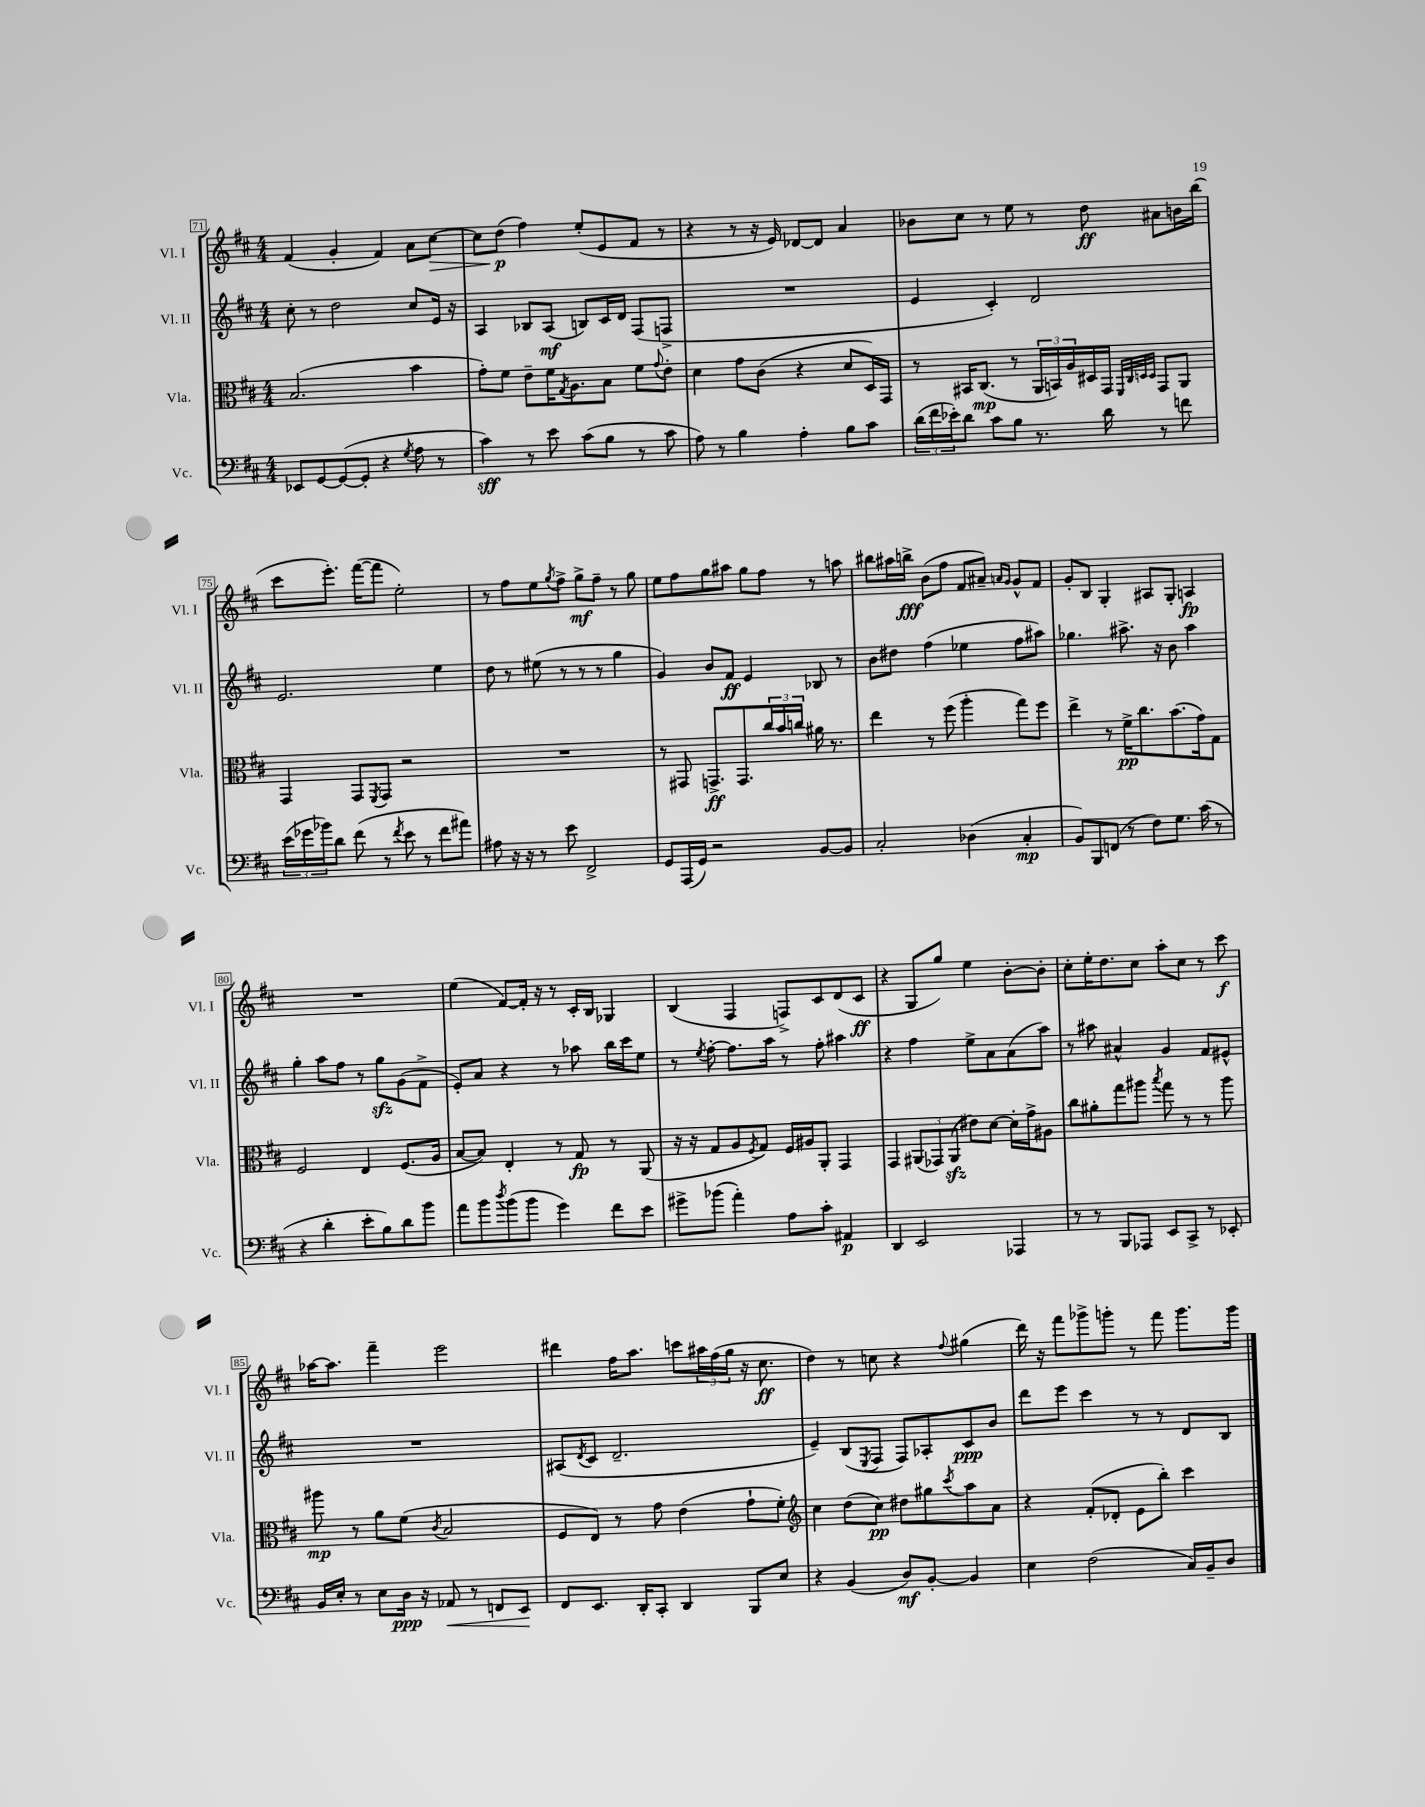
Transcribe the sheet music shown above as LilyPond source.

<<
\new StaffGroup <<
\new Staff = "s0" \with { instrumentName = "Vl. I" shortInstrumentName = "Vl. I" } {
    \clef treble \key d \major \numericTimeSignature \time 4/4
    fis'4( g'4-. fis'4) a'8 cis''8~\> |
    cis''8 d''8\p\!( fis''4) e''8-.( e'8 fis'8 r8 |
    r4 r8 r16 e'16) des'8~ des'8 a'4 |
    bes'8 cis''8 r8 e''8 r8 d''8\ff ais'8 b'16 b''16( |
    cis'''8 e'''8.-.) fis'''16~( fis'''8 e''2-.) |
    r8 fis''8 e''8 \acciaccatura { g''8 } fis''8-> g''8->\mf fis''8-- r8 g''8 |
    e''8 fis''8 g''8 ais''8 g''8 fis''8 r8 a''8 |
    bis''8 ais''16 b''16->\fff b'8( fis''8 fis'8 ais'8--) \grace { a'16 g'16 } g'8-^ fis'8 |
    g'8-. b8 g4-. ais8 g8-. a4\fp |
    R1 |
    e''4( fis'8~) fis'16-. r16 r8 cis'16-. b16 ges4 |
    b4( fis4 f8->) cis'8 d'8( cis'8\ff |
    r4 g8 g''8) e''4 b'8~-. b'8-. |
    cis''8-. e''16-. d''8. cis''8 a''8-. cis''8 r8 cis'''8\f |
    aes''16~ aes''8. fis'''4-- e'''2 |
    dis'''4 fis''16 a''8. c'''8 \tuplet 3/2 { ais''16 fis''16( g''16 } r16 cis''8.\ff |
    d''4) r8 c''8 r4 \appoggiatura { fis''8 } gis''4( |
    d'''16) r16 fis'''8 ges'''8-> g'''8-. r8 fis'''8 g'''8. g'''16 \bar "|." |
}
\new Staff = "s1" \with { instrumentName = "Vl. II" shortInstrumentName = "Vl. II" } {
    \clef treble \key d \major \numericTimeSignature \time 4/4
    cis''8-. r8 d''2 cis''8 e'16 r16 |
    a4 bes8 a8\mf( b8) cis'16 d'16 fis8( f8-> |
    R1 |
    e'4 cis'4-.) d'2 |
    e'2. e''4 |
    d''8 r8 eis''8( r8 r8 r8 g''4 |
    g'4) b'8 fis'8\ff e'4 bes8 r8 |
    b'8 dis''8 fis''4( ees''4 fis''8 ais''8) |
    ges''4. ais''8.-> r16 b'8 ais''4 |
    g''4-. a''8 fis''8 r8 g''8\sfz g'8( fis'8-> |
    e'8-.) a'8 r4 r8 aes''8 b''16 cis'''16 e''8 |
    r8 \acciaccatura { e''8 } fis''8~-. fis''8. a''16 r8 fis''8-. ais''4 |
    r4 fis''4 e''8-> a'8 a'8( a''8) |
    r8 ais''8 ais'4-^ g'4 fis'8 eis'8-^ |
    R1 |
    ais8( \acciaccatura { d'8 } cis'8 d'2.-- |
    e'4--) b8( \acciaccatura { e8 } fis8 fis8) aes8-. cis'8\ppp b'8 |
    d'''8 e'''8 cis'''4 r8 r8 d'8 b8 \bar "|." |
}
\new Staff = "s2" \with { instrumentName = "Vla." shortInstrumentName = "Vla." } {
    \clef alto \key d \major \numericTimeSignature \time 4/4
    b2.( b'4 |
    g'8-.) fis'8 e'8-- fis'16 \acciaccatura { g8 } a8. b8 fis'8 \appoggiatura { g'8 } e'8-. |
    d'4 g'8 cis'8( r4 d'8 d16) g,16 |
    r8 bis,16 cis8.\mp( r8 \tuplet 3/2 { a,16 b,16) a16 } dis16 g,16 \grace { fis,32 cis32 d32 d32 } g,8 a,8 |
    g,4 g,8 \acciaccatura { fis,8 } g,8 r2 |
    R1 |
    r8 gis,8 g,8.->\ff g,8. \tuplet 3/2 { cis''16 b'16 c''16 } ais'16 r8. |
    e''4 r8 fis''8( a''4-. g''8) fis''8 |
    e''4-> r8 fis'16->\pp cis''8. b'8.( g'16) g8 |
    fis2 e4 fis8.( a16 |
    b8~ b8) e4-. r8 g8\fp r8 a,8( |
    r16 r16 g8 a8 \acciaccatura { fis8 } g8) fis16 ais16 a,8-. g,4 |
    g,4 \tuplet 3/2 { ais,8( ges,8) ais,8\sfz( } eis'8) d'8~ d'16-. g'16-> ais8 |
    cis''8 ais'8-. g''8 ais''8 \acciaccatura { b''8 } g''8 r8 r8 ais''8 |
    ais''8\mp r8 a'8 fis'8( \acciaccatura { cis'8 } b2 |
    fis8 e8) r8 g'8 e'4( g'8-! fis'8-.) |
    \clef treble cis''4 d''8( cis''8\pp) dis''8 gis''8 \acciaccatura { cis'''8 } a''8 a'8 |
    r4 fis'8-.( des'8-. e'8 b''8-.) cis'''4 \bar "|." |
}
\new Staff = "s3" \with { instrumentName = "Vc." shortInstrumentName = "Vc." } {
    \clef bass \key d \major \numericTimeSignature \time 4/4
    ees,8 g,8~ g,8~( g,8-. r4 \acciaccatura { g8 } a8 r8 |
    cis'4\sff) r8 e'8 cis'8( b8 r8 cis'8 |
    a8) r8 b4 a4-. b8 cis'8 |
    \tuplet 3/2 { d'16( fis'16 ees'16-.) } d'8 cis'8 b8 r8. d'16 r8 f'8 |
    \tuplet 3/2 { e'16( ges'16 bes'16) } d'8 fis'8( r8 \acciaccatura { fis'8 } e'8 r8 fis'8 ais'8) |
    ais8 r16 r16 r8 e'8 fis,2-> |
    g,8 a,,16( g,16) r2 b,8~ b,8 |
    cis2-. des4( cis4-.\mp |
    b,8) b,,8 f,8( r8 fis8) g8. cis'16( r8 |
    r4 d'4-. e'8-. b8) d'8 b'8 |
    a'8 b'8 \acciaccatura { d''8 } b'8( b'8 g'4) fis'8 e'8 |
    gis'8-> bes'8( a'4-.) a8 cis'8-. ais,4\p |
    d,4 e,2 aes,,4 |
    r8 r8 b,,8 aes,,8 e,8 cis,8-> r8 ees,8-. |
    b,16 e16-. r8 e8 d16\ppp r16 aes,8\< r8 f,8 e,8\! |
    fis,8 e,8. d,16-. cis,8-. d,4 b,,8 e8 |
    r4 b,4( d8\mf) b,8~-. b,4 |
    e4 fis2( cis16) b,16-- d8 \bar "|." |
}
>>
>>
\layout { \context { \Score currentBarNumber = #71 \override BarNumber.stencil = #(make-stencil-boxer 0.1 0.3 ly:text-interface::print) } }
